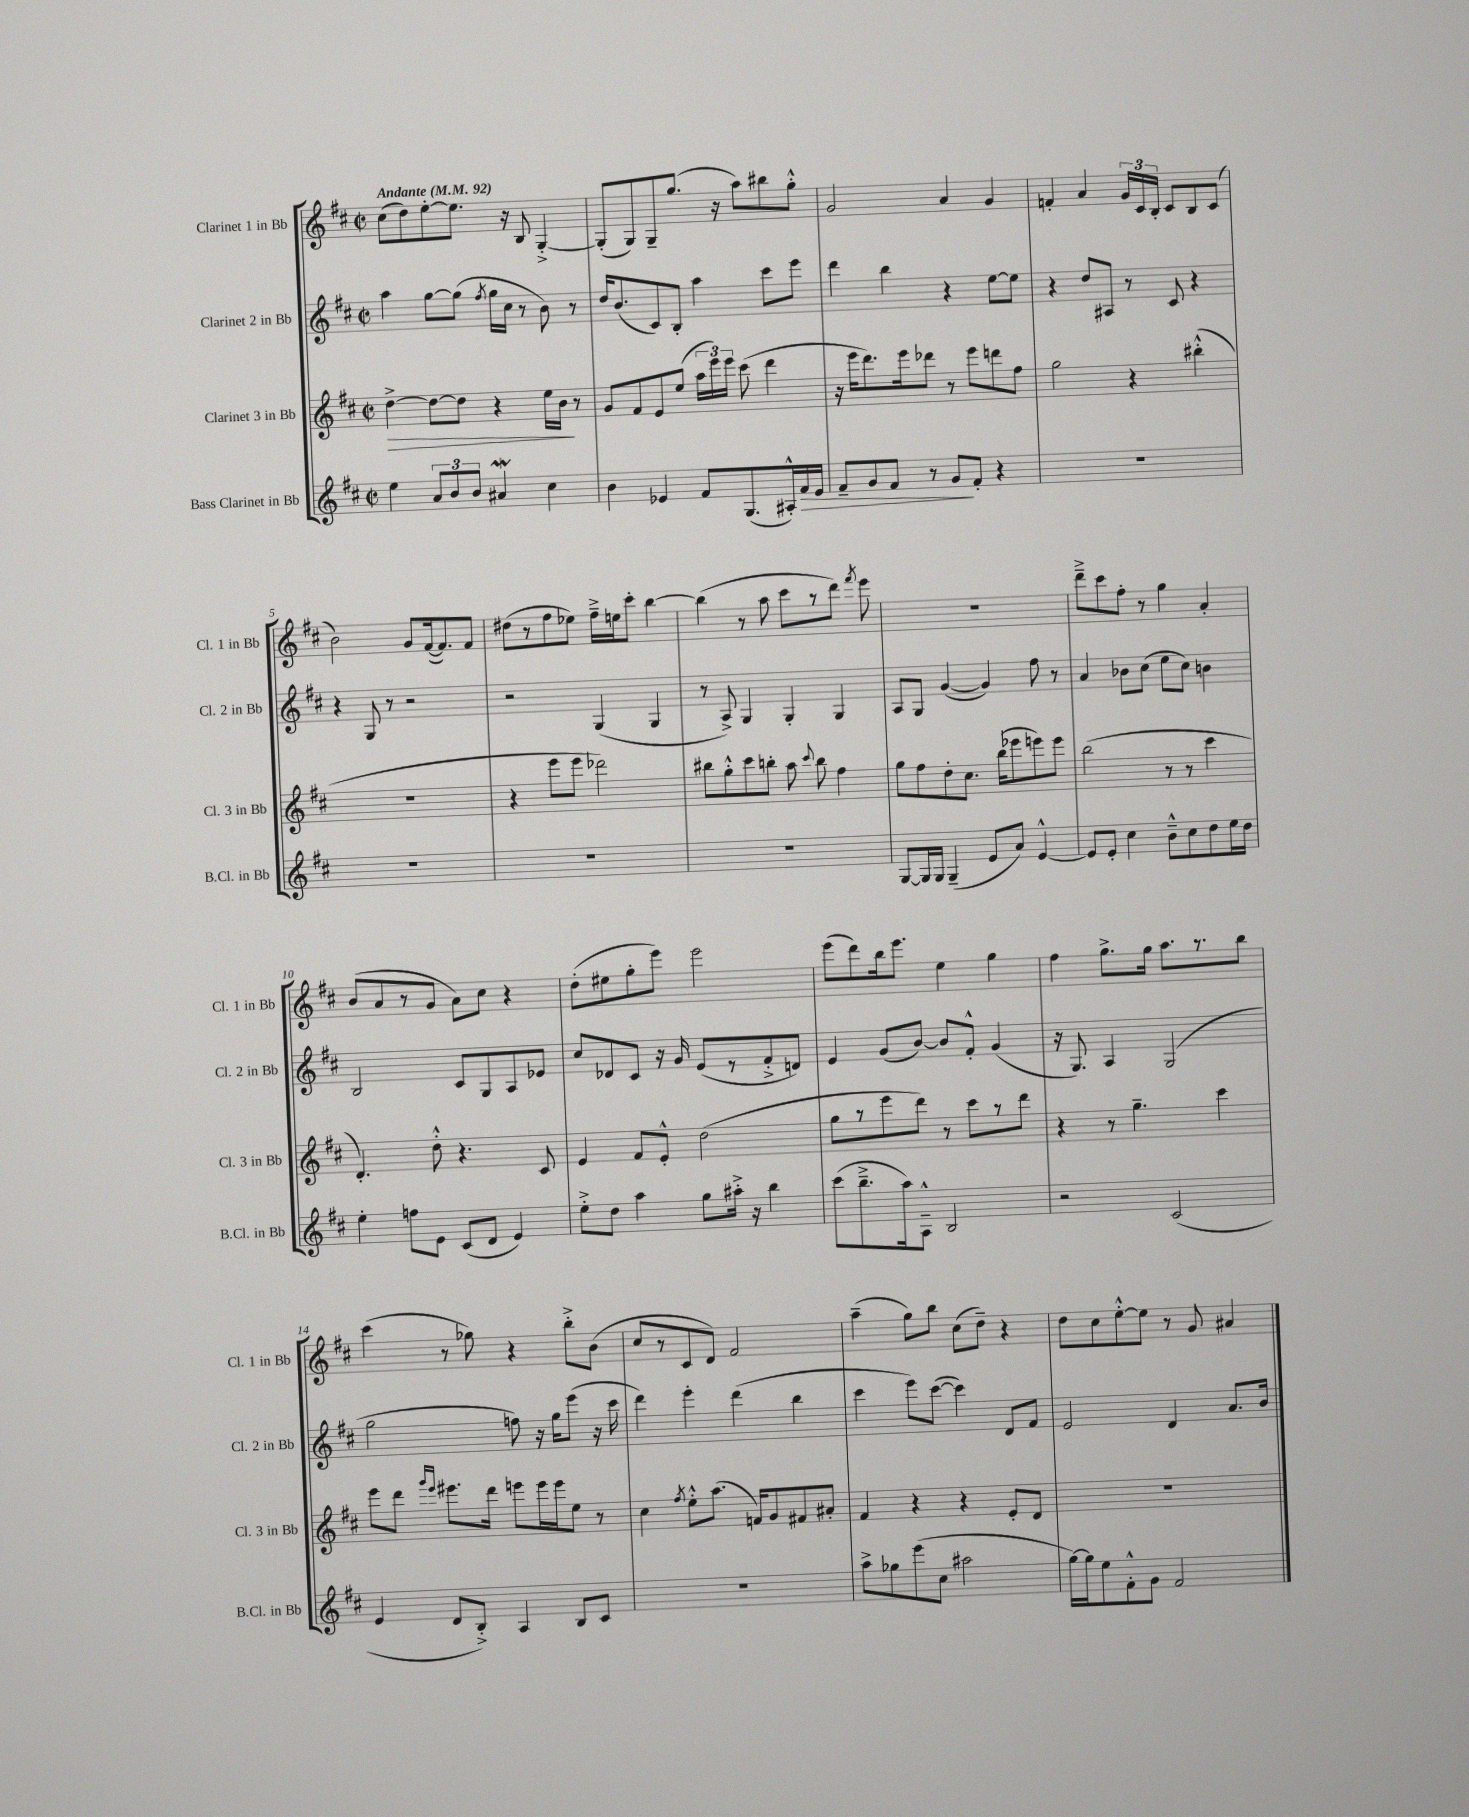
<<
\new StaffGroup <<
\new Staff = "s0" \with { instrumentName = "Clarinet 1 in Bb" shortInstrumentName = "Cl. 1 in Bb" } {
    \clef treble \key d \major \defaultTimeSignature \time 2/2 \tempo "Andante" 4 = 92
    \autoBeamOff cis''8[( d''8) e''8~-. e''8.] r16 b8 g4~-.-> |
    g8[-.( g8) g8-- g''8.]( r16 a''8[) bis''8 g''8]-.-^ |
    g'2 a'4 g'4 |
    f'4-. a'4 \tuplet 3/2 { g'16[ cis'16 b16]-. } cis'8[ b8 cis'8]( |
    b'2) g'8[ fis'16~( fis'8.) fis'8] |
    dis''8[( r8 fis''8 ees''8]) fis''16[---> e''16 cis'''8]-. b''4~ |
    b''4( r8 a''8 cis'''8[ r8 d'''8]) \acciaccatura { fis'''8 } e'''8 |
    r1 |
    d'''8[---> cis'''8 fis''8]-. r8 g''4 a'4-. |
    b'8[( a'8 r8 g'8] a'8[) cis''8] r4 |
    d''8[-.( eis''8 g''8-. e'''8]) e'''2 |
    e'''8[( d'''8) b''16 e'''8.] e''4 g''4 |
    fis''4 g''8.[-> g''16] a''8.[ r8. b''8] |
    cis'''4( r8 ges''8) r4 b''8[-.-> b'8]( |
    cis''8[ r8 cis'8 d'8]) fis'2 |
    a''4--( g''8[) b''8] cis''8[( d''8]--) r4 |
    d''8[ cis''8 e''8~-.-^ e''8] r8 g'8 ais'4 \bar "|." |
}
\new Staff = "s1" \with { instrumentName = "Clarinet 2 in Bb" shortInstrumentName = "Cl. 2 in Bb" } {
    \clef treble \key d \major \defaultTimeSignature \time 2/2
    \autoBeamOff a''4 g''8[~ g''8]( \acciaccatura { fis''8 } g''16[ cis''16] r8 b'8) r8 |
    d''16[ b'8.( cis'8) b8]-. a''4 cis'''8[ e'''8] |
    d'''4 b''4 r4 e''8[~ e''8] |
    r4 d''8[ ais8] r8 cis'8 r4 |
    r4 g8 r8 r2 |
    r2 g4( g4 |
    r8 a8->) g4 g4-. g4 |
    a8[ g8] g'4~( g'4) fis''8 r8 |
    a'4 bes'8[ cis''8]( e''8[ cis''8]) b'4 |
    b2 cis'8[ g8 a8 ees'8] |
    cis''8[ des'8 cis'8] r16 g'16 e'8[( r8 fis'8-.-> d'8]) |
    e'4 g'8[( b'8]~) b'8[ fis'8]-.-^ g'4( |
    r16 g8.) a4 g2( |
    g''2 f''8) r16 g''16[ e'''8]( r16 cis'''16 |
    d'''4) e'''4-. d'''4( b''4 |
    cis'''4 e'''8[) cis'''8]~( cis'''4) d'8[ fis'8] |
    e'2 d'4 a'8.[ b'16] \bar "|." |
}
\new Staff = "s2" \with { instrumentName = "Clarinet 3 in Bb" shortInstrumentName = "Cl. 3 in Bb" } {
    \clef treble \key d \major \defaultTimeSignature \time 2/2
    \autoBeamOff d''4~->\> d''8[~ d''8] r4 e''16[ b'16]\! r8 |
    g'8[ fis'8 e'8 e''8]( \tuplet 3/2 { a''16[ e'''16) e'''16] } cis'''8( d'''4 |
    r16 e'''16[ d'''8.) e'''16 des'''8] r8 e'''8[ d'''8 fis''8] |
    g''2 r4 bis''4-.-^( |
    r1 |
    r4 e'''8[ e'''8] des'''2) |
    bis''8[ g''8-.-^ cis'''8 b''8]-. a''8 \appoggiatura { cis'''8 } b''8 fis''4 |
    g''8[ fis''8 d''8-. cis''8.] b''16[( ees'''8 e'''8) e'''8] |
    b''2( r8 r8 cis'''4 |
    d'4.-.) d''8-.-^ r4. cis'8 |
    e'4 fis'8[ e'8]-.-^ d''2( |
    g''8[ r8 e'''8 d'''8]) r8 cis'''8[ r8 d'''8] |
    r4 r8 g''4.-- cis'''4 |
    e'''8[ d'''8] \grace { g'''16[ e'''16] } eis'''8.[ d'''16] e'''8[ e'''16 e'''16 e''8] r8 |
    cis''4 \acciaccatura { fis''8 } e''8[-.-^ a''8.]( f'16[) g'8 fis'8 ais'8]-. |
    fis'4 r4 r4 e'8[-. d'8] |
    R1 \bar "|." |
}
\new Staff = "s3" \with { instrumentName = "Bass Clarinet in Bb" shortInstrumentName = "B.Cl. in Bb" } {
    \clef treble \key d \major \defaultTimeSignature \time 2/2
    \autoBeamOff e''4 \tuplet 3/2 { a'8[ b'8 b'8] } ais'4\mordent cis''4 |
    b'4 ees'4 fis'8[ g8.( ais16-.-^) fis'16\> ees'16] |
    fis'8[-- g'8 fis'8] r8 g'8[\! fis'8]-. r4 |
    R1 |
    R1 |
    R1 |
    R1 |
    g8[~ g16 g16] g4--( e'8[ a'8]) e'4~-^ |
    e'8[ e'8]-. cis''4 b'8[---^ cis''8 d''8 e''16 d''16] |
    e''4-. f''8[ e'8] cis'8[( d'8] e'4) |
    e''8[-.-> d''8] a''4 g''8[ ais''16]-.-> r16 b''4 |
    cis'''8[( b''8.---> a''16) a8]---^ b2 |
    r2 cis'2( |
    e'4 d'8[ b8]-.->) a4 b8[ cis'8] |
    R1 |
    a''8[-> ges''8 e'''8( cis''8] ais''2 |
    g''16[~) g''16 e''8 fis'8-.-^ g'8] fis'2 \bar "|." |
}
>>
>>
